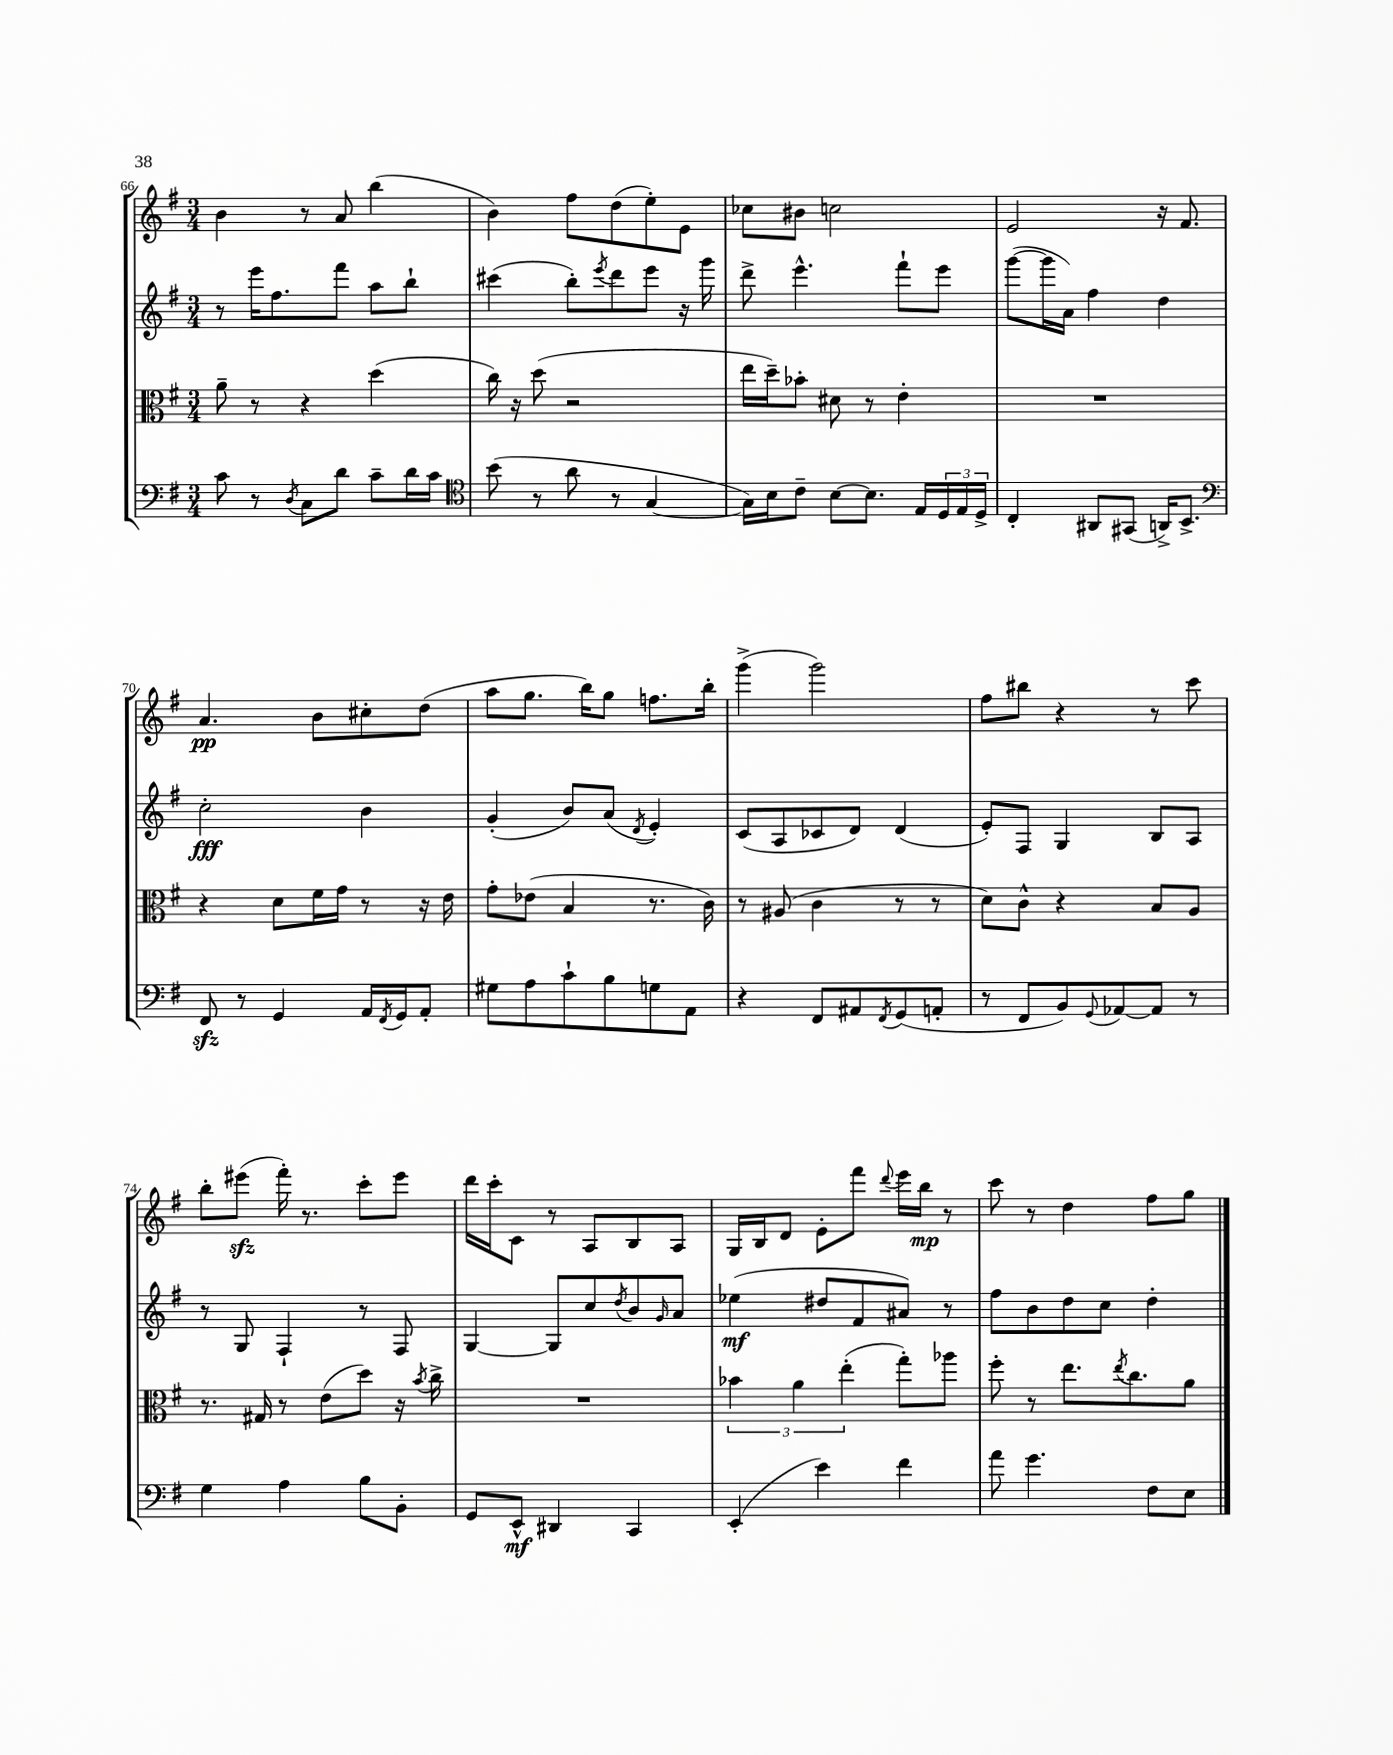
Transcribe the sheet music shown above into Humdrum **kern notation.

**kern	**dynam	**kern	**kern	**dynam	**kern	**dynam
*part4	*part4	*part3	*part2	*part2	*part1	*part1
*staff4	*staff4	*staff3	*staff2	*staff2	*staff1	*staff1
*clefF4	*	*clefC3	*clefG2	*	*clefG2	*
*k[f#]	*	*k[f#]	*k[f#]	*	*k[f#]	*
*M3/4	*	*M3/4	*M3/4	*	*M3/4	*
=66	=66	=66	=66	=66	=66	=66
8c\	.	8a~\	8r	.	4b\	.
8r	.	8r	16eee\KL	.	.	.
.	.	.	8.ff#\	.	.	.
8qD/	.	.	.	.	.	.
8C\L	.	4r	.	.	8r	.
8d\J	.	.	8fff#\J	.	8a/	.
8c~\L	.	(4dd\	8aa\L	.	(4bb\	.
16d\L	.	.	8bb`\J	.	.	.
16c\JJ	.	.	.	.	.	.
=67	=67	=67	=67	=67	=67	=67
*clefC4	*	*	*	*	*	*
(8b\	.	16cc\)	(4ccc#X\	.	4b\)	.
.	.	16r	.	.	.	.
8r	.	(8dd\	.	.	.	.
8a\	.	2r	8bb'\L)	.	8ff#\L	.
.	.	.	8qeee/	.	.	.
8r	.	.	8ddd\	.	(8dd\	.
[4G/	.	.	8eee\J	.	8ee'\)	.
.	.	.	16r	.	8e\J	.
.	.	.	16ggg\	.	.	.
=68	=68	=68	=68	=68	=68	=68
16G\LL])	.	16ee\LL	8ddd^\	.	8cc-X\L	.
16B\J	.	16dd~\J)	.	.	.	.
8c~\J	.	8b-X'\J	4.eee^^\	.	8b#X\J	.
[8B\L	.	8d#X\	.	.	2ccn\	.
8.B\J]	.	8r	.	.	.	.
.	.	4e'\	8fff#`\L	.	.	.
16E/LL	.	.	.	.	.	.
24D/	.	.	8eee\J	.	.	.
24E/	.	.	.	.	.	.
24D^/JJ	.	.	.	.	.	.
=69	=69	=69	=69	=69	=69	=69
4C'/	.	2.r	([8ggg\L	.	2e/	.
.	.	.	16ggg\L]	.	.	.
.	.	.	16a\JJ)	.	.	.
8AA#X/L	.	.	4ff#\	.	.	.
(8GG#X/J	.	.	.	.	.	.
16AAn^/KL)	.	.	4dd\	.	16r	.
8.BB^/J	.	.	.	.	8.f#/	.
!!LO:LB:g=z
=70	=70	=70	=70	=70	=70	=70
*clefF4	*	*	*	*	*	*
8FF#zz/	.	4r	2cc'\	fff	4.a/	pp
8r	.	.	.	.	.	.
4GG/	.	8d\L	.	.	.	.
.	.	16f#\L	.	.	8b\L	.
.	.	16g\JJ	.	.	.	.
16AA/LL	.	8r	4b\	.	8cc#X'\	.
8qFF#/	.	.	.	.	.	.
16GG/J	.	.	.	.	.	.
8AA'/J	.	16r	.	.	(8dd\J	.
.	.	16e\	.	.	.	.
=71	=71	=71	=71	=71	=71	=71
8G#X\L	.	8g'\L	(4g'/	.	8aa\L	.
8A\	.	(8e-X\J	.	.	8.gg\J	.
8c`\	.	4B/	8b/L)	.	.	.
.	.	.	.	.	16bb\KL)	.
8B\	.	.	(8a/J	.	8gg\J	.
.	.	.	8qd/	.	.	.
8Gn\	.	8.r	4e'/)	.	8.ffn\L	.
8AA\J	.	.	.	.	.	.
.	.	16c\)	.	.	16bb'\Jk	.
=72	=72	=72	=72	=72	=72	=72
4r	.	8r	(8c/L	.	(4ggg^\	.
.	.	(8A#X/	8A/	.	.	.
8FF#/L	.	4c\	8c-X/	.	2ggg\)	.
8AA#X/	.	.	8d/J)	.	.	.
8qFF#/	.	.	.	.	.	.
(8GG/	.	8r	(4d/	.	.	.
8AAn'/J	.	8r	.	.	.	.
=73	=73	=73	=73	=73	=73	=73
8r	.	8d\L)	8e'/L)	.	8ff#\L	.
8FF#/L	.	8c^^\J	8F#/J	.	8bb#X\J	.
8BB/)	.	4r	4G/	.	4r	.
8qqGG/	.	.	.	.	.	.
[8AA-X/	.	.	.	.	.	.
8AA-/J]	.	8B/L	8B/L	.	8r	.
8r	.	8A/J	8A/J	.	8ccc\	.
!!LO:LB:g=z
=74	=74	=74	=74	=74	=74	=74
4G\	.	8.r	8r	.	8bb'\L	.
.	.	.	8G/	.	(8eee#Xzz\J	.
.	.	16G#X/	.	.	.	.
4A\	.	8r	4F#`/	.	16fff#'\)	.
.	.	.	.	.	8.r	.
.	.	(8e\L	.	.	.	.
8B\L	.	8dd\J)	8r	.	8ccc'\L	.
8BB'\J	.	16r	8F#/	.	8eee#\J	.
.	.	8qb/	.	.	.	.
.	.	16cc^\	.	.	.	.
=75	=75	=75	=75	=75	=75	=75
8GG/L	.	2.r	[4G/	.	16ddd\LL	.
.	.	.	.	.	16ccc'\J	.
8EE^^/J	mf	.	.	.	8c\J	.
4DD#X/	.	.	8G/L]	.	8r	.
.	.	.	8cc/	.	8A/L	.
.	.	.	8qdd/	.	.	.
4CC/	.	.	8b/	.	8B/	.
.	.	.	16qqg/	.	.	.
.	.	.	8a/J	.	8A/J	.
=76	=76	=76	=76	=76	=76	=76
(4EE'/	.	6b-X\	(4ee-X\	mf	16G/LL	.
.	.	.	.	.	16B/J	.
.	.	.	.	.	8d/J	.
.	.	6a\	.	.	.	.
4e\)	.	.	8dd#X/L	.	8e'\L	.
.	.	(6ee'\	.	.	.	.
.	.	.	8f#/	.	8fff#\J	.
.	.	.	.	.	8qqddd/	.
4f#\	.	8gg'\L)	8a#X/J)	.	16eee\LL	.
.	.	.	.	.	16bb\JJ	mp
.	.	8aa-X\J	8r	.	8r	.
=77	=77	=77	=77	=77	=77	=77
8a\	.	8ff#'\	8ff#\L	.	8ccc\	.
4.g\	.	8r	8b\	.	8r	.
.	.	8.ee\L	8dd\	.	4dd\	.
.	.	.	8cc\J	.	.	.
.	.	8qee/	.	.	.	.
.	.	8.cc\	.	.	.	.
8F#\L	.	.	4dd'\	.	8ff#\L	.
8E\J	.	8a\J	.	.	8gg\J	.
==	==	==	==	==	==	==
*-	*-	*-	*-	*-	*-	*-
